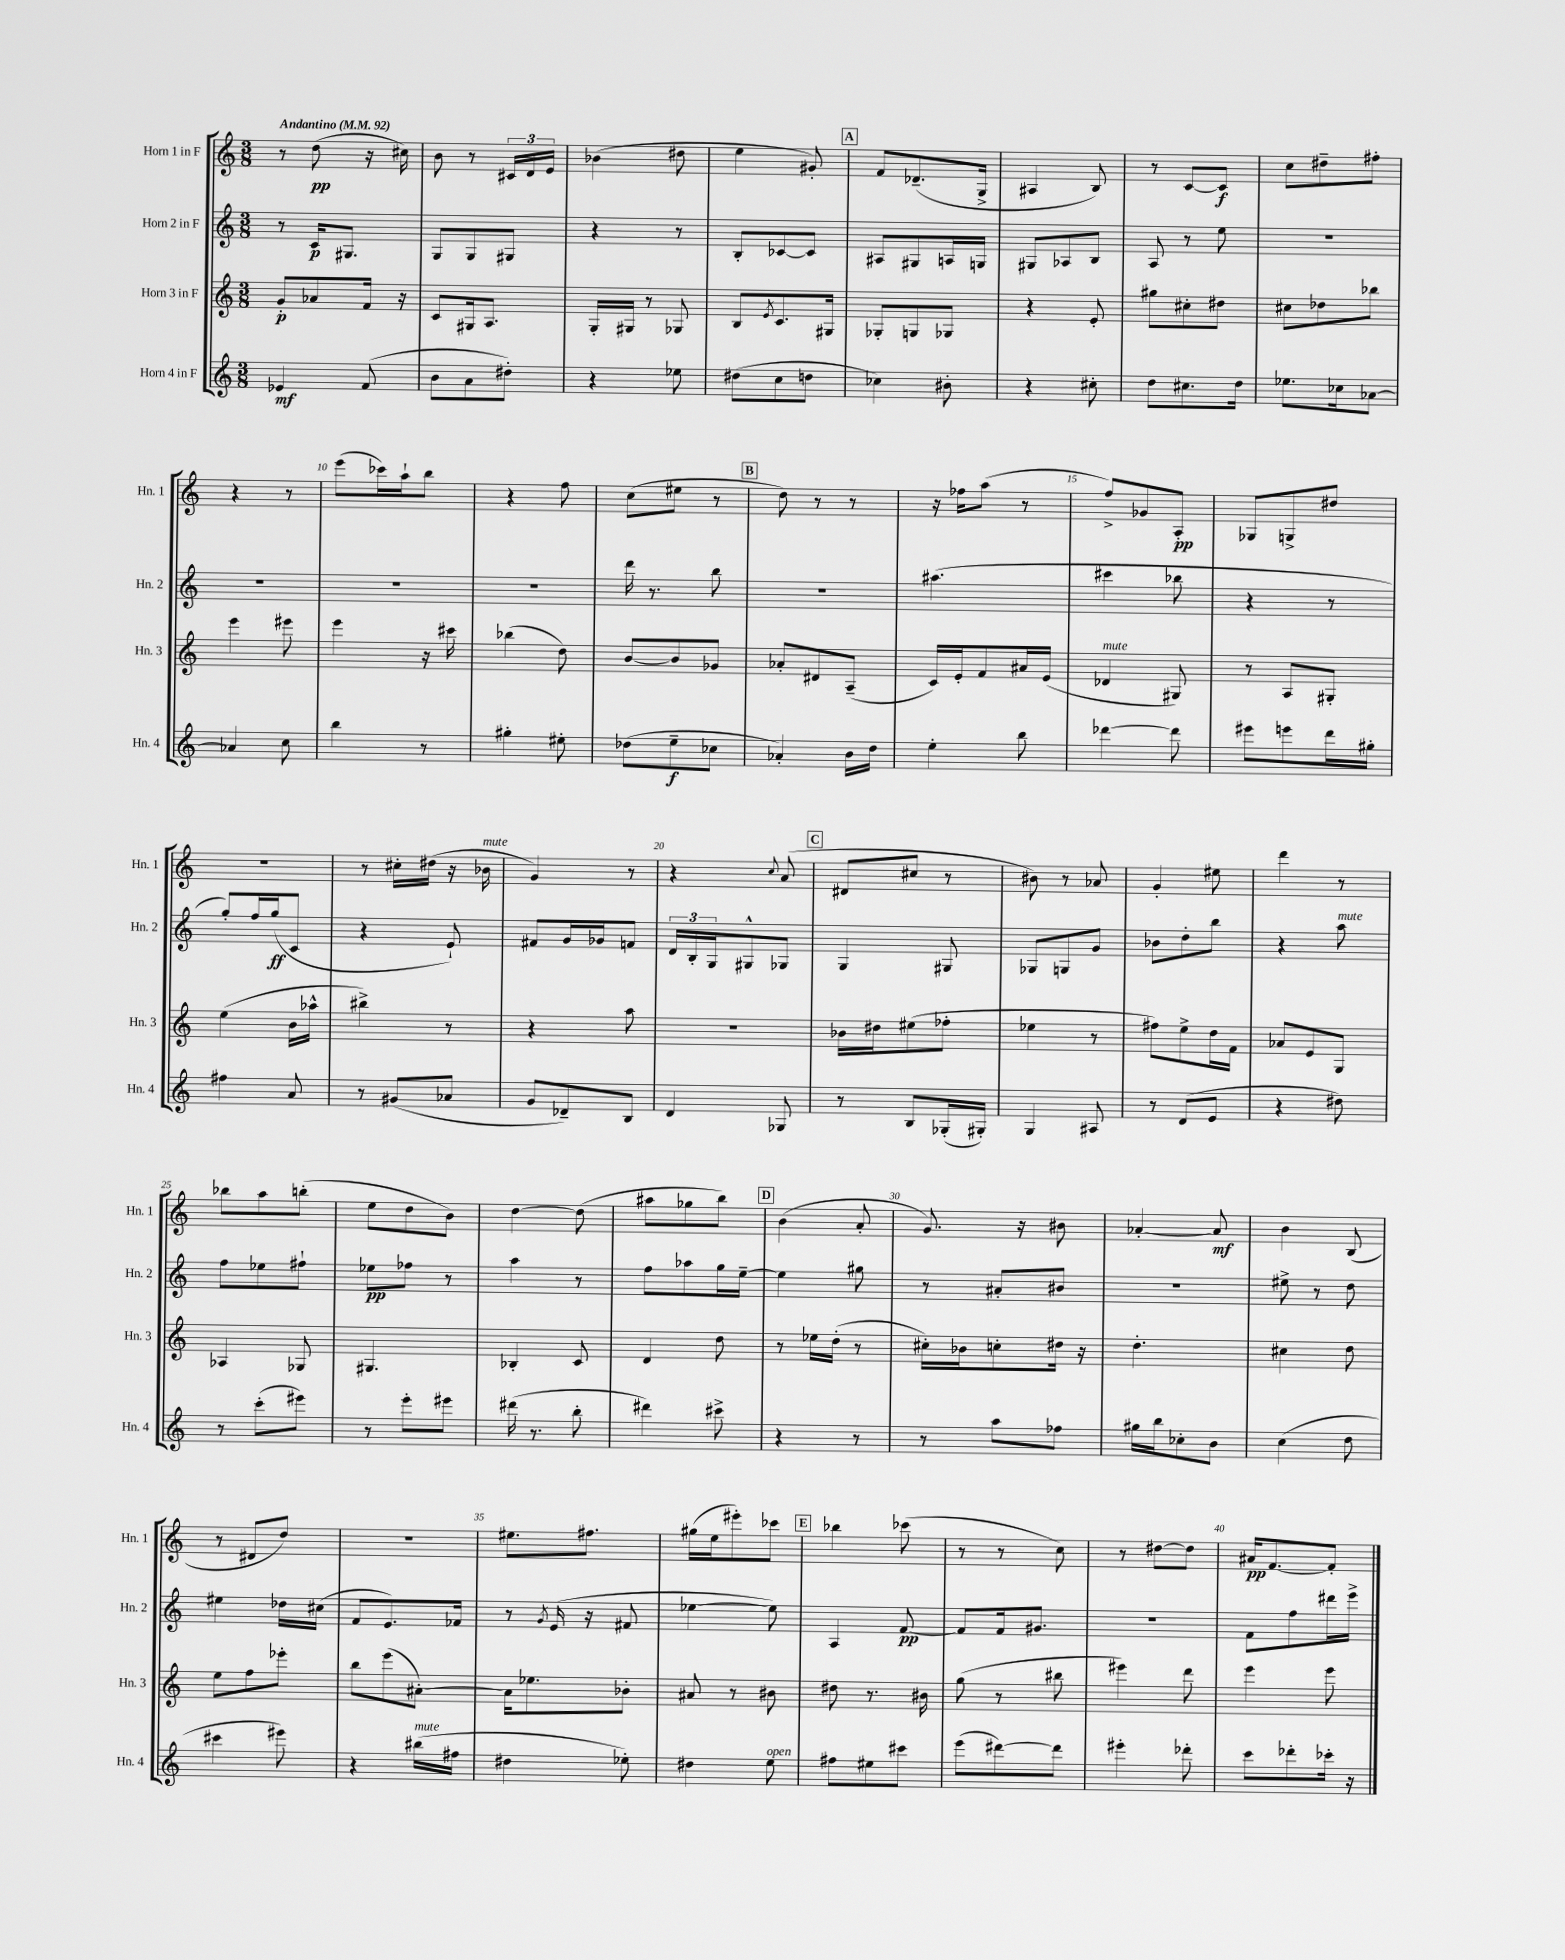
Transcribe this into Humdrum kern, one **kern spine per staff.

**kern	**kern	**kern	**kern
*staff4	*staff3	*staff2	*staff1
*clefG2	*clefG2	*clefG2	*clefG2
*k[]	*k[]	*k[]	*k[]
*M3/8	*M3/8	*M3/8	*M3/8
*MM92	*MM92	*MM92	*MM92
4e-	8g'	8r	8r
.	8a-	16c	(8dd
.	.	8.G#	.
(8f	16f	.	16r
.	16r	.	16cc#)
=	=	=	=
8b	8c	8G	8b
8a	16G#	8G	8r
.	8.A	.	.
8dd#')	.	8G#	24c#
.	.	.	24d
.	.	.	24e
=	=	=	=
4r	16G'	4r	(4b-
.	16G#	.	.
.	8r	.	.
8ee-	8G-	8r	8dd#
=	=	=	=
(8dd#	8B	8B'	4ee
.	8qe	.	.
8cc	8.c	[8c-	.
8dd	.	8c-]	8g#')
.	16G#	.	.
=	=	=	=
4cc-)	8G-'	8A#	8f
.	8G	8G#	(8.d-~
8b#'	8G-	16A	.
.	.	16G	16G^
=	=	=	=
4r	4r	8G#	4A#
.	.	8A-	.
8cc#'	8e'	8B	8B)
=	=	=	=
8dd	8gg#	8A	8r
8.cc#	8cc#'	8r	[8c
.	8dd#	8ee	8c]
16dd	.	.	.
=	=	=	=
8.ee-	8cc#	4.r	8cc
.	8dd-	.	8dd#~
16cc-	.	.	.
[8a-	8bb-	.	8ff#'
=	=	=	=
4a-]	4eee	4.r	4r
8cc	8eee#	.	8r
=	=	=	=
4bb	4eee	4.r	(8eee
.	.	.	16ccc-)
.	.	.	16aa`
8r	16r	.	8bb
.	16ccc#	.	.
=	=	=	=
4gg#'	(4bb-	4.r	4r
8ee#'	8dd)	.	8ff
=	=	=	=
(8dd-	[8b	16ddd	(8cc
.	.	8.r	.
8ee~	8b]	.	8ee#
8cc-	8g-	8bb	8r
=	=	=	=
4a-')	8a-'	4.r	8dd)
.	8d#	.	8r
16b	(8A~	.	8r
16dd	.	.	.
=	=	=	=
4ee'	16c)	(4.aa#	16r
.	16e'	.	16ff-
.	8f	.	(8aa
8bb	16a#	.	8r
.	(16e	.	.
=	=	=	=
[4ddd-	4d-	4ccc#	8ff^)
.	.	.	8g-
8ddd-]	8G#)	8bb-	8A'
=	=	=	=
8eee#	8r	4r	8G-
8eee	8A	.	8G^
16ddd	8G#'	8r	8dd#
16gg#'	.	.	.
=	=	=	=
4ff#	(4ee	8gg')	4.r
.	.	16ff	.
.	.	(16gg	.
8a	16b	8c	.
.	16aa-^^	.	.
=	=	=	=
8r	4bb#^)	4r	8r
(8g#	.	.	16cc#'
.	.	.	(16dd#
8a-	8r	8e`)	16r
.	.	.	16b-
=	=	=	=
8g	4r	8f#	4g)
8d-~)	.	16g	.
.	.	16g-	.
8B	8aa	8f	8r
=	=	=	=
4d	4.r	24d	4r
.	.	24B'	.
.	.	24G	.
.	.	8G#^^	.
.	.	.	8qqcc
8G-	.	8G-	(8a
=	=	=	=
8r	16b-	4G	8d#
.	16dd#	.	.
8B	(8ee#	.	8cc#
(16G-'	8ff-'	8G#	8r
16G#')	.	.	.
=	=	=	=
4G	4ee-	8G-	8b#)
.	.	8G	8r
8A#	8r	8g	8a-
=	=	=	=
8r	8ff#)	8b-	4g'
(8d	8ee^	8dd'	.
8e	16dd	8bb	8ee#
.	16f	.	.
=	=	=	=
4r	8a-	4r	4ddd
.	8e	.	.
8dd#)	8G	8aa	8r
=	=	=	=
8r	4A-	8ff	8bb-
(8ccc'	.	8ee-	8aa
8eee#)	8G-	8ff#`	(8bb'
=	=	=	=
8r	4.G#	8ee-	8ee
8eee'	.	8ff-	8dd
8eee#	.	8r	8b)
=	=	=	=
(16ddd#	4B-'	4aa	[4dd
8.r	.	.	.
8bb'	8c	8r	(8dd]
=	=	=	=
4ddd#)	4d	8ff	8aa#
.	.	8aa-	8gg-
8ccc#^	8dd	16gg	8bb)
.	.	[16ee~	.
=	=	=	=
4r	8r	4ee]	(4b
.	16ee-	.	.
.	(16dd'	.	.
8r	8r	8gg#	8a'
=	=	=	=
8r	16cc#')	8r	8.g)
.	16b-	.	.
8aa	8cc'	8a#'	.
.	.	.	16r
8ff-	16dd#	8b#	8b#
.	16r	.	.
=	=	=	=
16gg#	4.dd'	4.r	[4a-'
16bb	.	.	.
8cc-'	.	.	.
8b	.	.	8a-]
=	=	=	=
(4cc	4cc#	8ee#^	4b
.	.	8r	.
8dd	8dd	8dd	(8B
=	=	=	=
4ccc#	8ee	4ee#	8r
.	8ff	.	8d#
8eee#)	8eee-'	16dd-	8dd)
.	.	(16cc#	.
=	=	=	=
4r	8bb	8f	4.r
.	(8eee	8.e)	.
(16bb#	[8a#')	.	.
16ff#	.	16f-	.
=	=	=	=
4dd#	16a#]	8r	8.ee#
.	8.ee-	.	.
.	.	8qg	.
.	.	(16e	.
.	.	16r	8.ff#
8ee-')	8b-'	8f#	.
=	=	=	=
4dd#	8a#	[4ee-	(16gg#
.	.	.	16ee
.	8r	.	8eee#')
8ee	8b#	8ee-])	8ccc-
=	=	=	=
8ff#	8dd#	4A	4bb-
8ee#	8.r	.	.
8ccc#	.	[8f	(8ccc-
.	16b#	.	.
=	=	=	=
(8eee	(8gg	8f]	8r
[8ddd#)	8r	16f	8r
.	.	8.g#	.
8ddd#]	8bb#	.	8cc)
=	=	=	=
4eee#'	4eee#)	4.r	8r
.	.	.	[8dd#
8ddd-'	8ddd	.	8dd#]
=	=	=	=
8ccc	4eee	8f	16a#
.	.	.	[8.f
8ddd-'	.	8ff	.
16ccc-'	8eee	16ddd#	8f']
16r	.	16eee^	.
==	==	==	==
*-	*-	*-	*-
